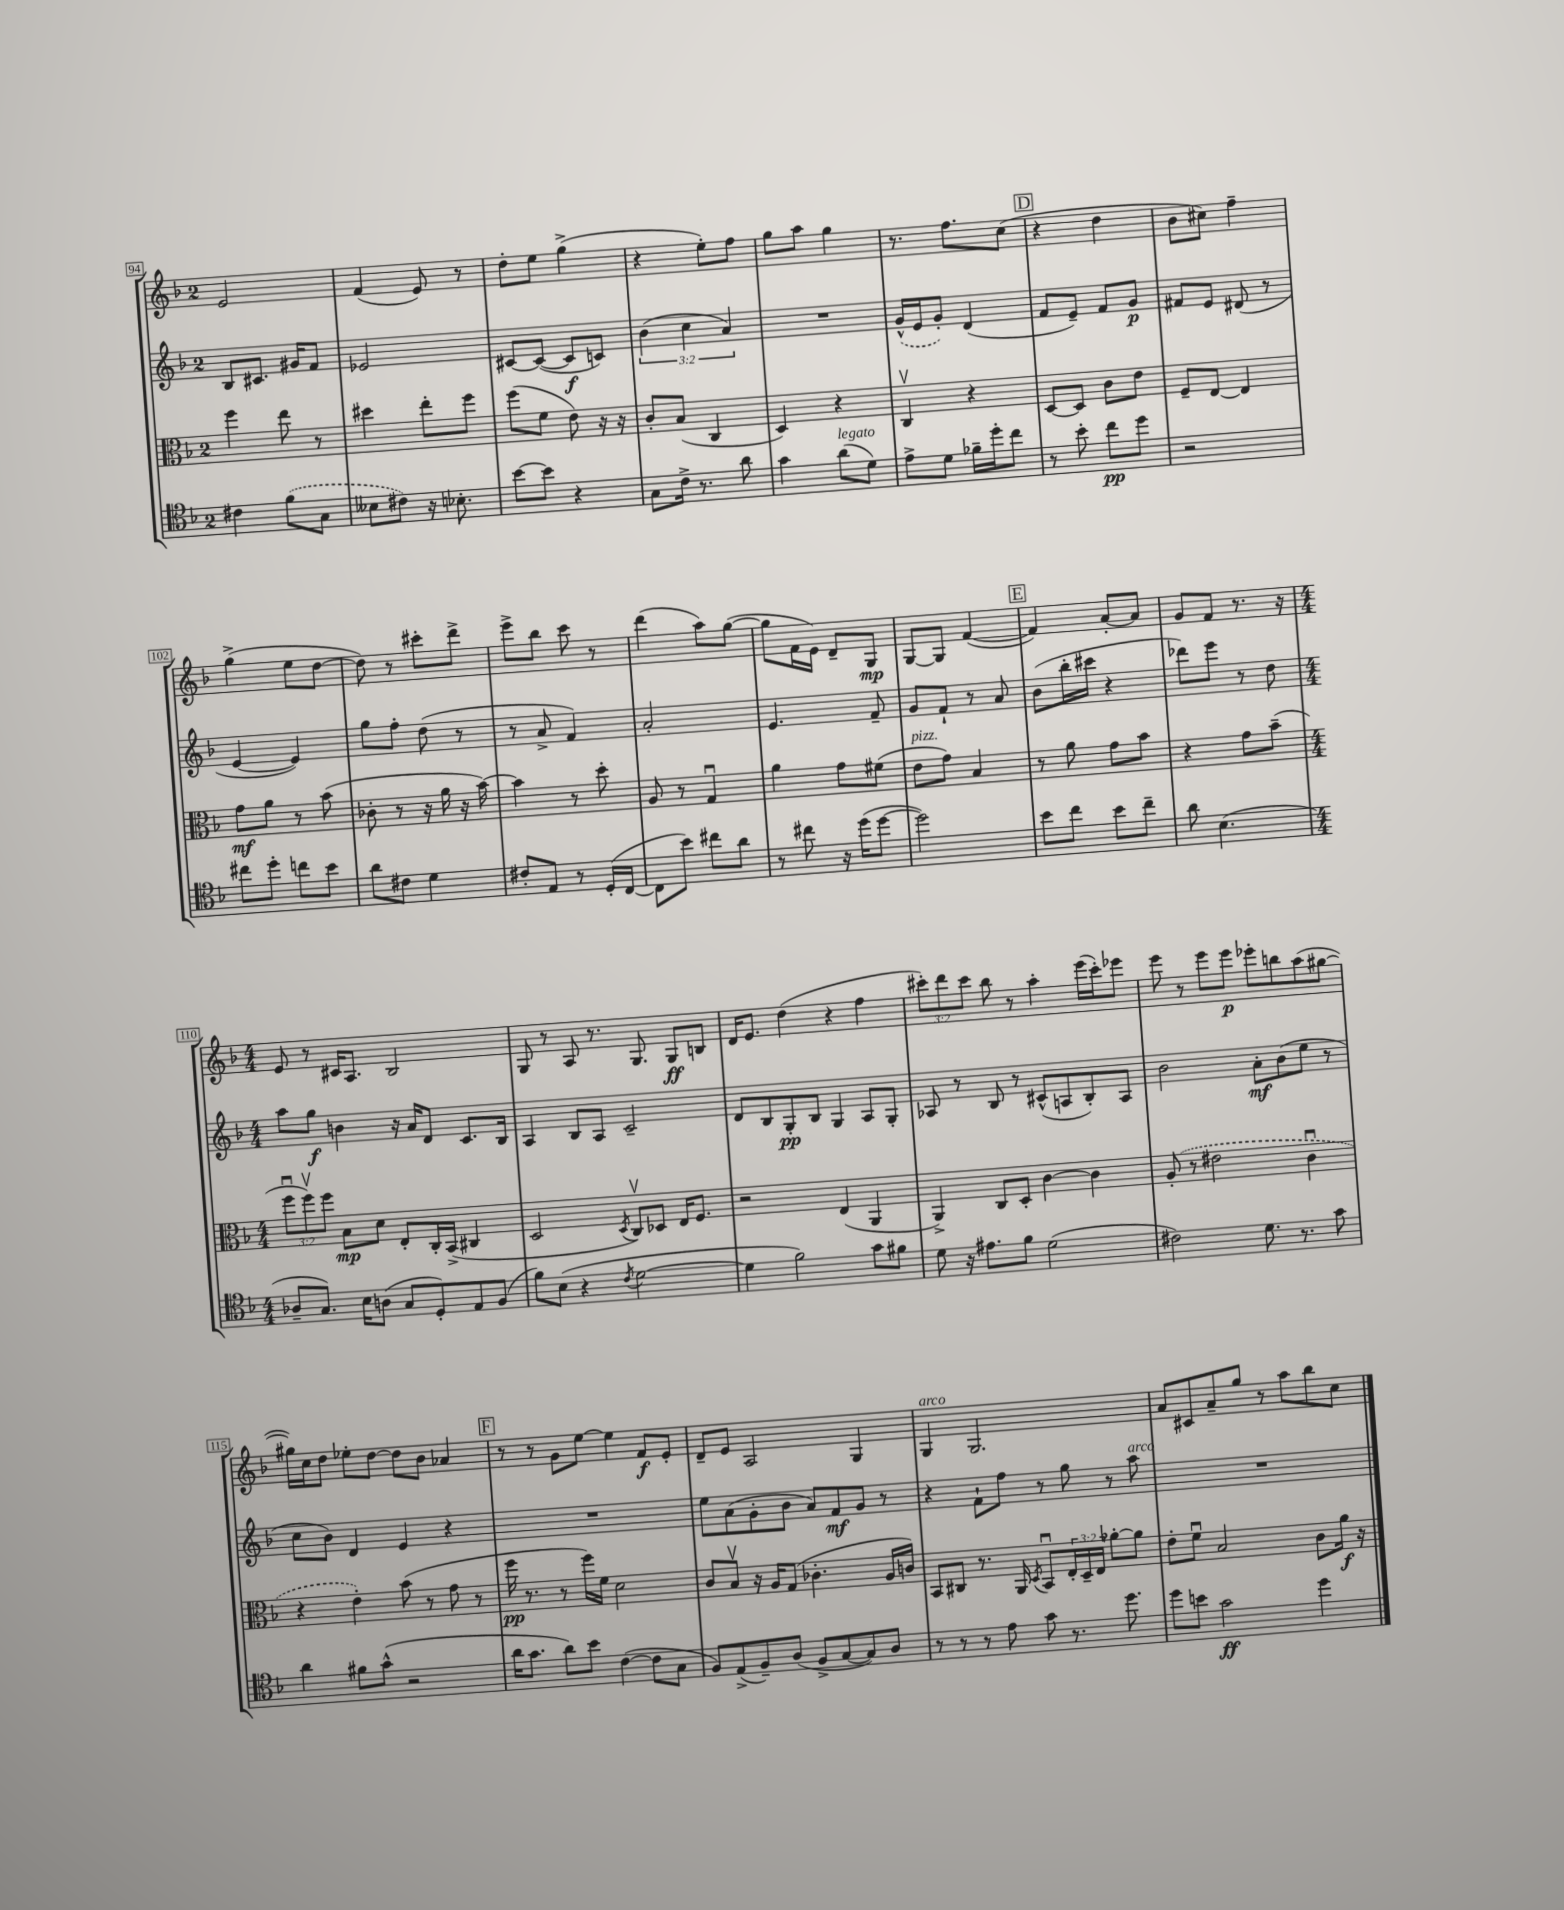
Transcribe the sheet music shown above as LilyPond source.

<<
\new StaffGroup <<
\new Staff = "s0" {
    \clef treble \key f \major \once \override Staff.TimeSignature.style = #'single-digit \time 2/4 \override Staff.TupletNumber.text = #tuplet-number::calc-fraction-text
    e'2 |
    f'4( e'8) r8 |
    d''8-. e''8 g''4->( |
    r4 e''8-.) f''8 |
    g''8 a''8 g''4 |
    r8. f''8. c''8( |
    \mark \markup { \box "D" } r4 d''4 |
    bes'8 cis''8) f''4-- |
    g''4->( e''8 d''8~ |
    d''8) r8 cis'''8-. d'''8-> |
    e'''8-> bes''8 c'''8 r8 |
    d'''4( a''8) g''8~( |
    g''8 f'16 e'16) d'8-- g8\mp |
    g8~ g8 f'4~( |
    \mark \markup { \box "E" } f'4) a'8~-. a'8 |
    g'8 f'8 r8. r16 |
    \numericTimeSignature \time 4/4 e'8 r8 cis'16 a8. bes2 |
    g8 r8 a8 r8. g8. g8\ff b8 |
    d'16 e'8. d''4( r4 f''4 |
    \tuplet 3/2 { cis'''8-.) d'''8 cis'''8 } bes''8 r8 a''4-. e'''16( cis'''16-.) ees'''8 |
    e'''8 r8 e'''8 e'''8\p ees'''8-. b''8 a''8( gis''8~ |
    gis''16) c''16 d''8 ees''8-. d''8~ d''8 bes'8 aes'4 |
    \mark \markup { \box "F" } r8 r8 g'8 e''8~ e''4 f'8\f e'8-. |
    d'8-- e'8 a2 g4 |
    g4^\markup { \italic "arco" } g2. |
    a'8 cis'8 a'8-- g''8 r8 a''8 bes''8 c''8 \bar "|." |
}
\new Staff = "s1" {
    \clef treble \key f \major \once \override Staff.TimeSignature.style = #'single-digit \time 2/4 \override Staff.TupletNumber.text = #tuplet-number::calc-fraction-text
    bes8 cis'8. gis'16 f'8 |
    ees'2 |
    cis'8~ cis'8~( cis'8\f c'8) |
    \tuplet 3/2 { bes'4( c''4 a'4) } |
    R2 |
    \once \slurDashed g'16-^( e'16 g'8-.) d'4( |
    \mark \markup { \box "D" } f'8 e'8--) f'8 g'8\p |
    fis'8 e'8 dis'8( r8 |
    e'4~ e'4) |
    g''8 f''8-. d''8( r8 |
    r8 a'8-> f'4) |
    a'2-. |
    e'4. f'8-- |
    g'8 f'8-! r8 a'8 |
    \mark \markup { \box "E" } bes'8( bes''16-. cis'''16 r4 |
    des'''8) e'''8 r8 d''8 |
    \numericTimeSignature \time 4/4 a''8 g''8\f b'4 r16 a'16 d'8 c'8. bes16 |
    a4 bes8 a8 c'2-- |
    d'8 bes8 g8-.\pp bes8 g4 a8 g8-. |
    aes8 r8 bes8 r8 cis'8-^( a8 bes8-.) a8 |
    bes'2 a'8-.\mf bes'8( e''8 r8 |
    c''8 bes'8) d'4 e'4 r4 |
    \mark \markup { \box "F" } R1 |
    e''8 a'8( g'8-. bes'8 a'8) f'8\mf g'8 r8 |
    r4 f'8-! f''8 r8 g''8 r8 a''8^\markup { \italic "arco" } |
    R1 \bar "|." |
}
\new Staff = "s2" {
    \clef alto \key f \major \once \override Staff.TimeSignature.style = #'single-digit \time 2/4 \override Staff.TupletNumber.text = #tuplet-number::calc-fraction-text
    f''4 e''8 r8 |
    dis''4 e''8-. f''8 |
    f''8( f'8 e'8) r16 r16 |
    c'8-. bes8( c4 |
    d4) r4 |
    c4\upbow r4 |
    \mark \markup { \box "D" } d8~ d8 c'8 e'8 |
    f8-- e8~ e4 |
    g'8\mf a'8 r8 bes'8( |
    ces'8-. r8 r16 a'16 r16 bes'16~) |
    bes'4 r8 d''8-. |
    a8 r8 g4\downbow |
    a'4 g'8 fis'8( |
    e'8^\markup { \italic "pizz." } g'8) bes4 |
    \mark \markup { \box "E" } r8 a'8 g'8 bes'8 |
    r4 g'8 bes'8--( |
    \numericTimeSignature \time 4/4 \tuplet 3/2 { f''8\downbow f''8\upbow) f''8 } bes8\mp d'8 e8-. c16-. bes,16->( cis4 |
    d2 \acciaccatura { d8 } c8\upbow) des8 e16 f8. |
    r2 e4( a,4 |
    a,4->) c8 d8-. c'4~ c'4 |
    \once \slurDashed a8-.( r8 eis'2 c'4\downbow |
    r4 e'4-.) bes'8( r8 g'8 r8 |
    \mark \markup { \box "F" } f''16\pp r8. r8 f''16) f'16 d'2 |
    c'8 bes8\upbow r16 a16 g8( ces'4.-. a16 c'16) |
    bes,8 cis8 r8. a,16 \acciaccatura { d8 } bes,8\downbow \tuplet 3/2 { e16-. d16-- e16 } aes'8~-. aes'8 |
    e'8-. f'8\downbow bes2 c'8 a'16\f r16 \bar "|." |
}
\new Staff = "s3" {
    \clef tenor \key f \major \once \override Staff.TimeSignature.style = #'single-digit \time 2/4
    cis'4 \once \slurDashed f'8( g8 |
    beses8 cis'8) r16 bes8.-. |
    bes'8~ bes'8 r4 |
    g8 c'16-> r8. a'8 |
    g'4 a'8^\markup { \italic "legato" }( d'8) |
    e'8-> d'8 fes'16-- d''16-. c''8 |
    \mark \markup { \box "D" } r8 bes'8-. c''8\pp d''8 |
    r2 |
    cis''8 d''8-. c''8 bes'8 |
    a'8 cis'8 d'4 |
    cis'8-. e8 r8 d16-.( c16~ |
    c8 bes'8) cis''8 a'8 |
    r8 cis''8 r16 d''16( d''8~ |
    d''2) |
    \mark \markup { \box "E" } bes'8 c''8 bes'8 c''8-- |
    a'8 bes4.( |
    \numericTimeSignature \time 4/4 aes8-- g8.) bes16 a8( g8 d8-.) e8 f8( |
    f'8) bes8( r4 \acciaccatura { c'8 } d'2~ |
    d'4 f'2) g'8 fis'8 |
    d'8 r16 eis'8. f'8 d'2( |
    cis'2) d'8. r8. g'8 |
    a'4 fis'8 g'8-^( r2 |
    \mark \markup { \box "F" } a'16 g'8. a'8) bes'8 c'4~( c'8 g8 |
    f8) e8->( f8--) a8( f8-> g8~ g8) a8 |
    r8 r8 r8 e'8 g'8 r8. d''8. |
    d''8 b'8 g'2\ff d''4 \bar "|." |
}
>>
>>
\layout { \context { \Score currentBarNumber = #94 \override BarNumber.stencil = #(make-stencil-boxer 0.1 0.3 ly:text-interface::print) } }
